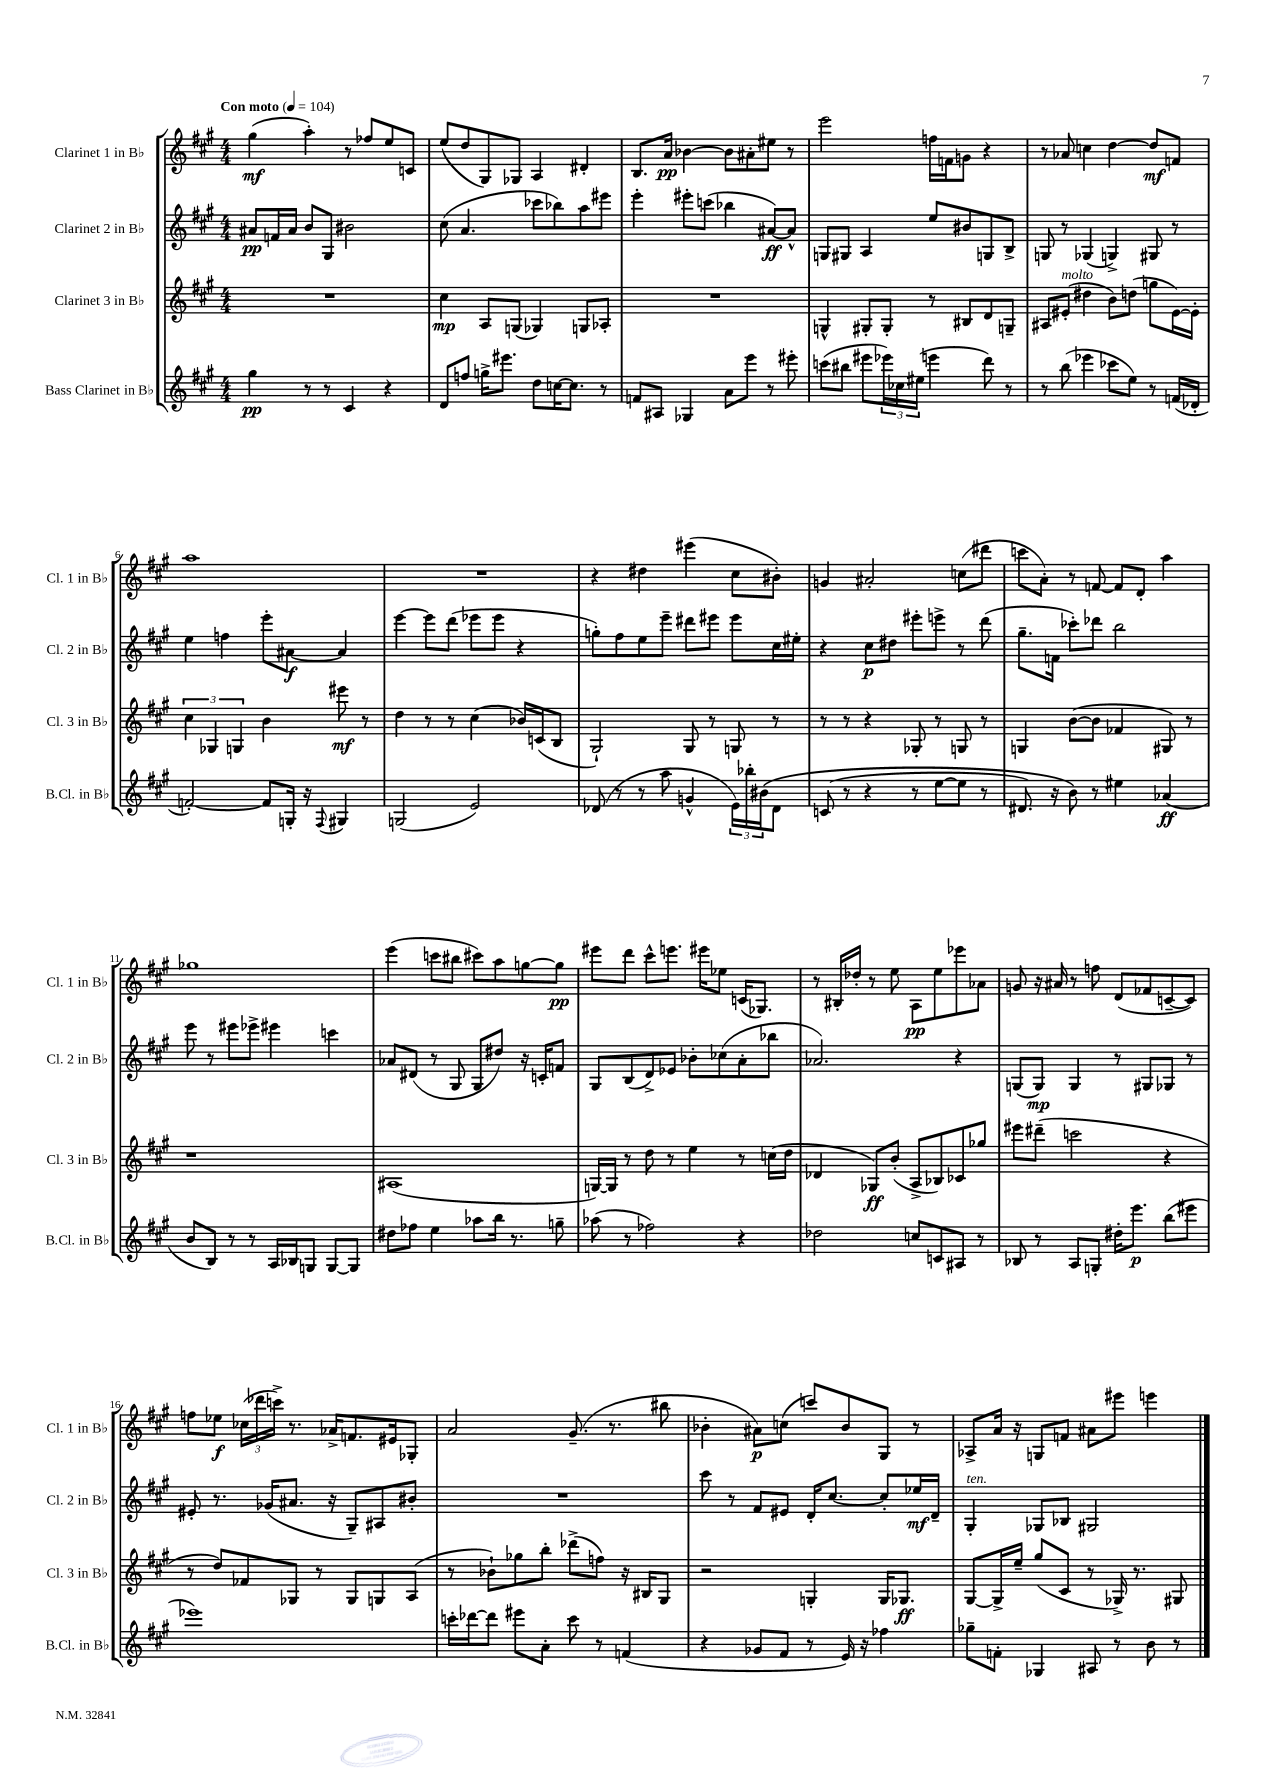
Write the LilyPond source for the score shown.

<<
\new StaffGroup <<
\new Staff = "s0" \with { instrumentName = "Clarinet 1 in Bb" shortInstrumentName = "Cl. 1 in Bb" } {
    \clef treble \key a \major \numericTimeSignature \time 4/4 \tempo "Con moto" 4 = 104
    gis''4\mf( a''4-.) r8 fes''8 e''8 c'8 |
    e''8( d''8 gis8) ges8 a4 dis'4-. |
    b8. a'16\pp bes'4~ bes'8 ais'8-. eis''8 r8 |
    e'''2 f''16 f'16 g'8 r4 |
    r8 aes'8 c''4 d''4~ d''8\mf f'8 |
    a''1 |
    R1 |
    r4 dis''4 eis'''4( cis''8 bis'8-.) |
    g'4 ais'2-. c''8( dis'''8 |
    c'''8 a'8-.) r8 f'8~ f'8 d'8-. a''4 |
    ges''1 |
    e'''4( c'''8 bis''8 cis'''8) a''8 g''8~ g''8\pp |
    eis'''8 d'''8 cis'''8-^ e'''8. eis'''16 ees''8 c'16( ges8.) |
    r8 bis16-. des''16-. r8 e''8 a8\pp e''8 ees'''8 aes'8 |
    g'8 r16 ais'16 r8 f''8 d'8( fes'8 c'8~-- c'8) |
    f''8 ees''8\f \tuplet 3/2 { ces''16( des'''16 c'''16->) } r8. aes'16-> f'8. eis'16 ges8-. |
    a'2 gis'8.--( r8. bis''8 |
    bes'4-. ais'8\p) c''8( c'''8) bes'8 gis8 r8 |
    aes8-> a'16 r16 g8 f'8 ais'8 eis'''8 e'''4 \bar "|." |
}
\new Staff = "s1" \with { instrumentName = "Clarinet 2 in Bb" shortInstrumentName = "Cl. 2 in Bb" } {
    \clef treble \key a \major \numericTimeSignature \time 4/4
    ais'8\pp f'16 ais'16 b'8 gis8 bis'2 |
    cis''8( a'4. ces'''8 bes''8) a''8 eis'''8 |
    e'''4-. eis'''8-. c'''8( bes''4 ais'8~\ff) ais'8-^ |
    g8 gis8 a4 e''8 bis'8 g8 b8-> |
    g8 r8 ges4( g4->) gis8 r8 |
    e''4 f''4 e'''8-. ais'8~\f ais'4 |
    e'''4~ e'''8 d'''8( ees'''8 ees'''8 r4 |
    g''8-.) fis''8 e''8 e'''8-- dis'''8 eis'''8 eis'''8 cis''16 eis''16-. |
    r4 cis''8\p dis''8 eis'''8-. e'''8-> r8 d'''8( |
    gis''8.-- f'16 ces'''8-.) des'''8 b''2 |
    e'''8 r8 eis'''8 ees'''8-> eis'''4 c'''4 |
    aes'8 dis'8( r8 gis8 gis8 dis''8) r16 c'16-. f'8 |
    gis8 b8( d'8->) ees'8 bes'8-. ces''8( a'8-. bes''8 |
    aes'2.) r4 |
    g8( g8\mp) g4 r8 gis8 ges8 r8 |
    eis'8-. r8. ges'16( ais'8. r16 gis8--) ais8 bis'8-. |
    R1 |
    cis'''8 r8 fis'8 eis'8 d'16-. cis''8.~ cis''8-. ees''16\mf d'16-- |
    gis4-.^\markup { \italic "ten." } ges8 bes8 gis2 \bar "|." |
}
\new Staff = "s2" \with { instrumentName = "Clarinet 3 in Bb" shortInstrumentName = "Cl. 3 in Bb" } {
    \clef treble \key a \major \numericTimeSignature \time 4/4
    R1 |
    cis''4\mp a8 g8( ges4) g8 aes8-. |
    R1 |
    g4-^ gis8-. gis8-. r8 bis8 d'8 g8-- |
    ais8 eis'8-.^\markup { \italic "molto" }( dis''4 b'8) d''8( g''8 eis'16~) eis'16-. |
    \tuplet 3/2 { cis''4 ges4 g4 } b'4 eis'''8\mf r8 |
    d''4 r8 r8 cis''4( bes'16) c'16( b8 |
    gis2-!) gis8 r8 g8 r8 |
    r8 r8 r4 ges8-. r8 g8 r8 |
    g4 b'8~( b'8 fes'4 gis8) r8 |
    r1 |
    ais1( |
    g16~) g16 r8 d''8 r8 e''4 r8 c''16( d''16 |
    des'4 ges8\ff) b'8-.( a8-> bes8) ces'8 ges''8 |
    eis'''8 dis'''8--( c'''2 r4 |
    r8 d''8) fes'8 ges8 r8 ges8 g8 a8( |
    r8 bes'8-!) ges''8 b''8-. des'''8->( f''8) r16 bis16 gis8 |
    r2 g4-. g16 ges8.\ff |
    gis8~ gis16-> e''16-- gis''8( cis'8 r8 ges16->) r8. gis8 \bar "|." |
}
\new Staff = "s3" \with { instrumentName = "Bass Clarinet in Bb" shortInstrumentName = "B.Cl. in Bb" } {
    \clef treble \key a \major \numericTimeSignature \time 4/4
    gis''4\pp r8 r8 cis'4 r4 |
    d'8 f''8 g''16-> eis'''8. d''8 c''16~ c''8. r8 |
    f'8 ais8 ges4 a'8 e'''8 r8 eis'''8-. |
    c'''8( bis''8 eis'''8 \tuplet 3/2 { ees'''16) ces''16 eis''16( } e'''4 d'''8) r8 |
    r8 b''8( ees'''4 ces'''8 e''8) r8 f'16( des'16-. |
    f'2~-.) f'8 g16-. r16 \appoggiatura { fis8 } gis4 |
    g2( e'2) |
    des'8( r8 r8 a''8 g'4-^ \tuplet 3/2 { e'16) bes''16-. bis'16\( } des'8 |
    c'8( r8 r4 r8 e''8~ e''8 r8 |
    dis'8.) r16 b'8\) r8 eis''4 aes'4\ff( |
    b'8 b8) r8 r8 a16 bes16 g8 g8~ g8 |
    dis''8 fes''8 e''4 aes''8 b''16 r8. g''8-- |
    aes''8( r8 fes''2) r4 |
    des''2 c''8 c'8 ais8 r8 |
    bes8 r8 a8 g8-. dis''16-. e'''8.\p b''8( eis'''8 |
    ees'''1) |
    c'''16-. des'''16~ des'''8 eis'''8 a'8-. c'''8 r8 f'4( |
    r4 ges'8 fis'8 r8 e'16) r16 fes''4 |
    ges''8-- f'8-. ges4 ais8 r8 b'8 r8 \bar "|." |
}
>>
>>
